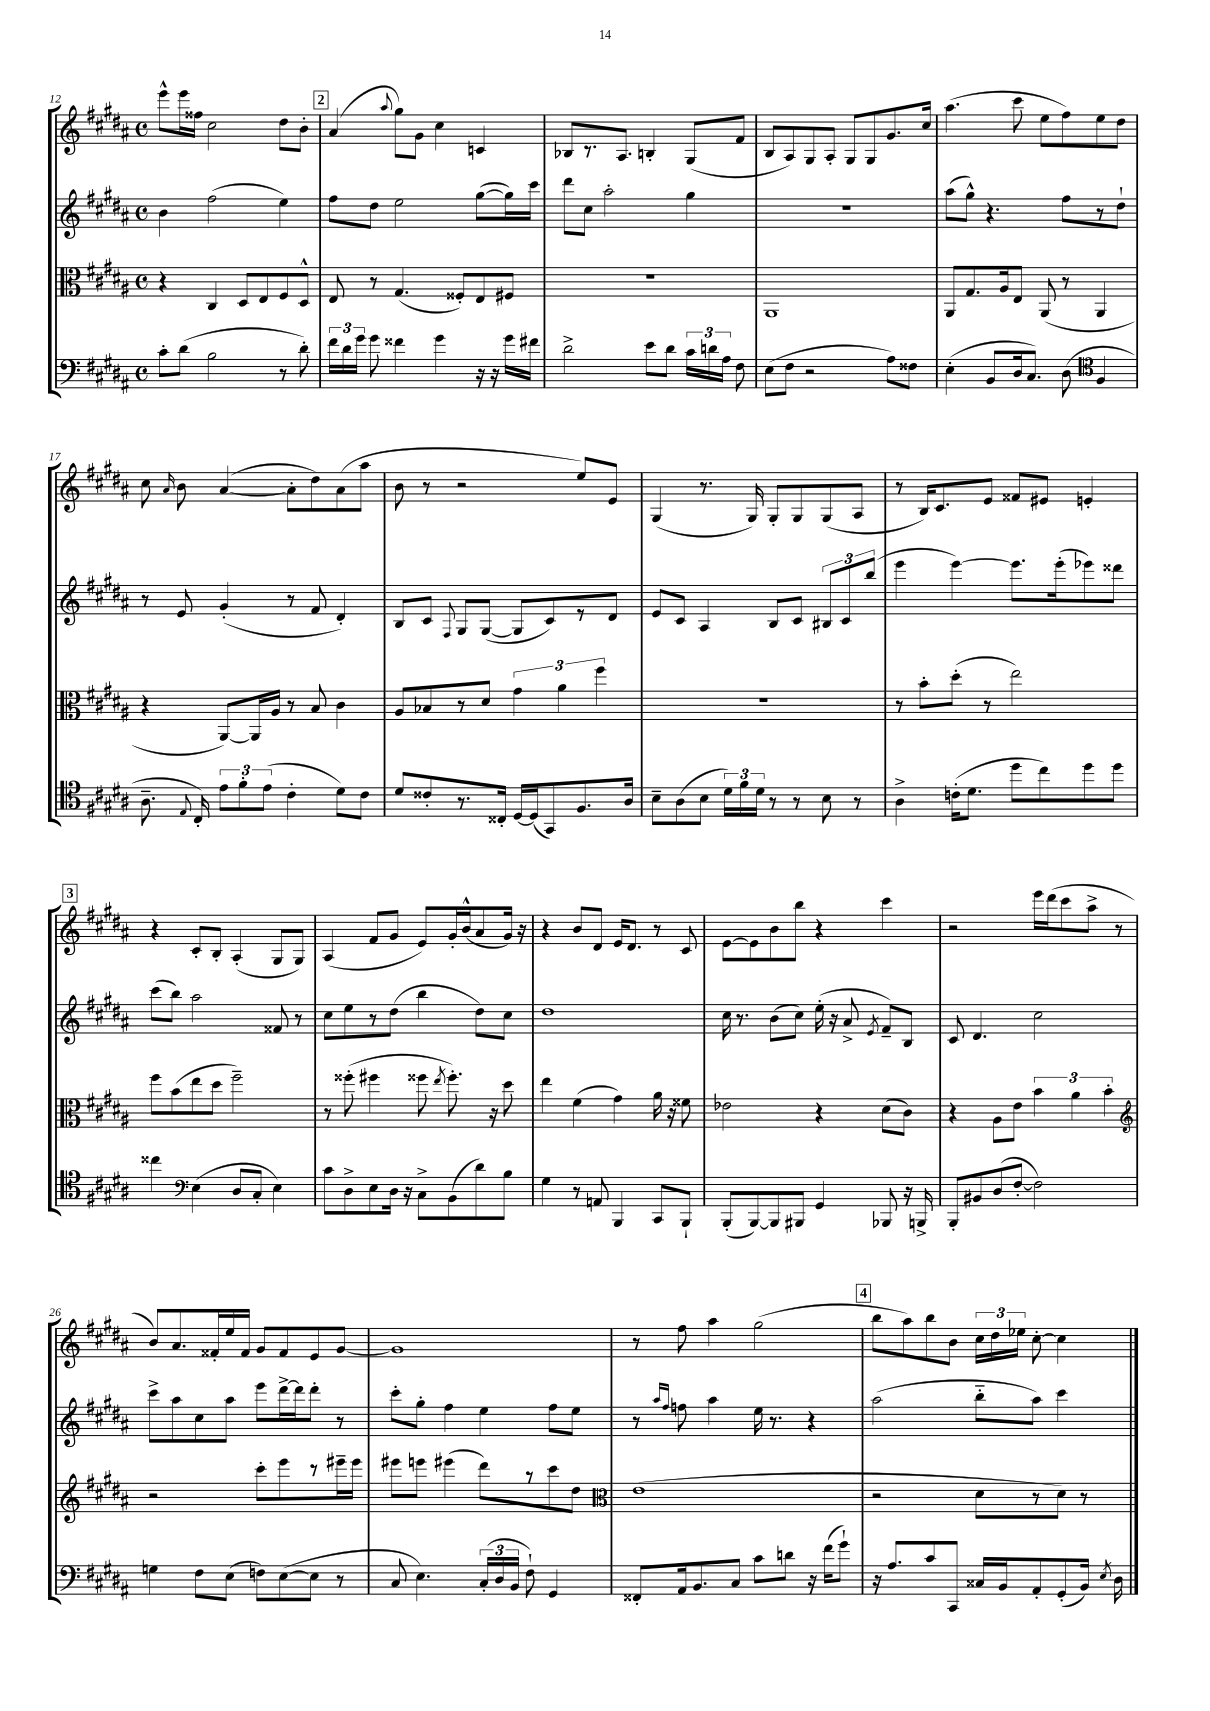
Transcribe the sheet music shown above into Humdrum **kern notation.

**kern	**kern	**kern	**kern
*part4	*part3	*part2	*part1
*staff4	*staff3	*staff2	*staff1
*clefF4	*clefC3	*clefG2	*clefG2
*k[f#c#g#d#a#]	*k[f#c#g#d#a#]	*k[f#c#g#d#a#]	*k[f#c#g#d#a#]
*M4/4	*M4/4	*M4/4	*M4/4
*met(c)	*met(c)	*met(c)	*met(c)
=12	=12	=12	=12
8c#'\L	4r	4b\	8eee^^\L
(8d#\J	.	.	16eee\L
.	.	.	16ff##X\JJ
2B\	4C#/	(2ff#\	2cc#\
.	8D#/L	.	.
.	8E/	.	.
8r	8F#/	4ee\)	8dd#\L
8d#'\)	8D#^^/J	.	8b'\J
!!LO:REH:place=s1:t=2
=13	=13	=13	=13
24f#\LL	8E/	8ff#\L	(4a#/
24d#\	.	.	.
24g#\JJ	.	.	.
8g#\	8r	8dd#\J	.
.	.	.	8qqaa#/
4f##X\	(4.G#/	2ee\	8gg#\L)
.	.	.	8g#\J
4g#\	.	.	4cc#\
.	8F##X'/L)	.	.
16r	8E/	([8gg#\L	4cn/
16r	.	.	.
16g#\LL	8F#X/J	16gg#\L])	.
16f#X\JJ	.	16ccc#\JJ	.
=14	=14	=14	=14
2d#^\	1r	8ddd#\L	8B-X/L
.	.	8cc#\J	8.r
.	.	2aa#'\	.
.	.	.	8.A#/J
8e\L	.	.	4Bn'/
8d#\J	.	.	.
24c#\LL	.	4gg#\	(8G#/L
24dn\	.	.	.
24A#\JJ	.	.	.
8F#\	.	.	8f#/J
=15	=15	=15	=15
(8E\L	1AA#	1r	8B/L
8F#\J	.	.	8A#/)
2r	.	.	8G#/
.	.	.	8A#'/J
.	.	.	8G#/L
.	.	.	8G#/
8A#\L)	.	.	8.g#/
8F##X\J	.	.	.
.	.	.	16cc#/Jk
=16	=16	=16	=16
(4E'\	8AA#/L	(8aa#\L	(4.aa#\
.	8.G#/	8gg#^^\J)	.
8BB/L	.	4.r	.
.	16A#/k	.	.
16D#/k	8E/J	.	8ccc#\
8.C#/J)	.	.	.
.	(8AA#/	.	8ee\L
(8D#\	8r	8ff#\L	8ff#\)
*clefC4	*	*	*
4F#/	4AA#/	8r	8ee\
.	.	8dd#`\J	8dd#\J
!!LO:LB:g=z
=17	=17	=17	=17
8.A#~\	4r	8r	8cc#\
.	.	.	16qqa#/
.	.	8e/	8b\
8qqE/	.	.	.
16C#'/)	.	.	.
12e\L	[8AA#/L)	(4g#'/	([4a#/
12f#'\	.	.	.
.	16AA#/L]	.	.
(12e\J	.	.	.
.	16A#/JJ	.	.
4c#'\	8r	8r	8a#'\L]
.	8B/	8f#/	8dd#\)
8d#\L)	4c#\	4d#'/)	(8a#\
8c#\J	.	.	8aa#\J
=18	=18	=18	=18
8d#/L	8A#/L	8B/L	8b\
8c##X'/	8B-X/	8c#/J	8r
.	.	8qqF#/	.
8.r	8r	8G#/L	2r
.	8d#/J	([8G#/J	.
16C##X'/Jk	.	.	.
[16D#/LL	6g#\	8G#/L]	.
(16D#/J]	.	.	.
8GG#/)	.	8c#/)	.
.	6a#\	.	.
8.F#/	.	8r	8ee/L)
.	6ff#\	.	.
.	.	8d#/J	8e/J
16A#/Jk	.	.	.
=19	=19	=19	=19
8B~\L	1r	8e/L	(4G#/
(8A#\	.	8c#/J	.
8B\J	.	4A#/	8.r
24d#\LL)	.	.	.
24f#\	.	.	.
.	.	.	16G#/)
24d#\JJ	.	.	.
8r	.	8B/L	8G#'/L
8r	.	8c#/J	8G#/
8B\	.	12B#X/L	(8G#/
.	.	12c#/	.
8r	.	.	8A#/J
.	.	(12bb/J	.
=20	=20	=20	=20
4A#^\	8r	4eee\	8r
.	8b'\L	.	16B/KL)
.	.	.	8.c#/
(16cn'\KL	(8dd#'\J	[4eee\)	.
8.d#\J	.	.	.
.	8r	.	8e/J
8dd#\L	2ee\)	8.eee\L]	8f##X/L
8cc#\)	.	.	8e#X/J
.	.	(16eee'\k	.
8dd#\	.	8eee-X\)	4en'/
8dd#\J	.	8ddd##X\J	.
!!LO:LB:g=z
!!LO:REH:place=s1:t=3
=21	=21	=21	=21
4cc##X\	8ff#\L	(8ccc#\L	4r
.	(8b\	8bb\J)	.
*clefF4	*	*	*
(4E\	8ee\	2aa#\	8c#'/L
.	8dd#\J	.	8B'/J
8D#/L	2ff#~\)	.	(4A#'/
8C#'/J	.	.	.
4E\)	.	8f##X/	8G#/L
.	.	8r	8G#/J)
=22	=22	=22	=22
8c#\L	8r	8cc#\L	(4A#/
8D#^\	(8ff##X'\	8ee\	.
8E\	4ff#X\	8r	8f#/L
16D#\Jk	.	(8dd#\J	8g#/J
16r	.	.	.
8C#^\L	8ff##X\	4bb\	8e/L)
.	8qee/	.	.
(8BB\	8.ff##'\)	.	16g#'/L
.	.	.	(16b^^/J
8d#\)	.	8dd#\L)	8a#/
.	16r	.	.
8B\J	8dd#\	8cc#\J	16g#/Jk)
.	.	.	16r
=23	=23	=23	=23
4G#\	4ee\	1dd#	4r
8r	(4f#\	.	8b/L
8AAn/	.	.	8d#/J
4BBB/	4g#\)	.	16e/KL
.	.	.	8.d#/J
8CC#/L	16a#\	.	8r
.	16r	.	.
8BBB`/J	8f##X\	.	8c#/
=24	=24	=24	=24
(8BBB'/L	2e-X\	16cc#\	[8e\L
.	.	8.r	.
[8BBB/)	.	.	8e\]
8BBB/]	.	(8b\L	8b\
8BBB#X/J	.	8cc#\J)	8bb\J
4GG#/	4r	(16ee'\	4r
.	.	16r	.
.	.	8a#^/	.
.	.	8qe/	.
8BBB-X/	(8d#\L	8f#~/L)	4ccc#\
16r	8c#\J)	8B/J	.
16BBBn^/	.	.	.
=25	=25	=25	=25
8BBB'/L	4r	8c#/	2r
8BB#X/	.	4.d#/	.
(8D#/	8A#\L	.	.
[8F#'/J	8e\J	.	.
2F#\])	6b\	2cc#\	16eee\LL
.	.	.	(16ddd#\J
.	.	.	8ccc#\
.	6a#\	.	.
.	.	.	8aa#^\J
.	6b'\	.	.
.	.	.	8r
!!LO:LB:g=z
=26	=26	=26	=26
*	*clefG2	*	*
4Gn\	2r	8ccc#^\L	8b/L)
.	.	8aa#\	8.a#/
8F#\L	.	8cc#\	.
.	.	.	16f##X'/L
(8E\J	.	8aa#\J	16ee/
.	.	.	16f##/JJ
8Fn\L)	8ccc#'\L	8eee\L	8g#/L
([8E\	8eee\	[16ddd#^\L	8f##/
.	.	16ddd#\J]	.
8E\J]	8r	8ddd#'\J	8e/
8r	16eee#X~\L	8r	[8g#/J
.	16eee#\JJ	.	.
=27	=27	=27	=27
8C#/	8eee#X\L	8ccc#'\L	1g#]
4.E\)	8eeen\J	8gg#'\J	.
.	(4eee#X\	4ff#\	.
(24C#'/LL	8ddd#\L)	4ee\	.
24D#/	.	.	.
24BB/JJ	.	.	.
8F#`\)	8r	.	.
4GG#/	8ccc#\	8ff#\L	.
.	8dd#\J	8ee\J	.
=28	=28	=28	=28
*	*clefC3	*	*
8FF##X'/L	(1e	8r	8r
.	.	16qqaa#/LL	.
.	.	16qqff#/JJ	.
16AA#/k	.	8ffn\	8ff#\
8.BB/	.	.	.
.	.	4aa#\	4aa#\
8C#/J	.	.	.
8c#\L	.	16ee\	(2gg#\
.	.	8.r	.
8dn\J	.	.	.
16r	.	4r	.
(16f#\KL	.	.	.
8g#`\J)	.	.	.
!!LO:REH:place=s1:t=4
=29	=29	=29	=29
16r	2r	(2aa#\	8bb\L
8.A#/L	.	.	.
.	.	.	8aa#\)
8c#/	.	.	8bb\
8CC#/J	.	.	8b\J
16C##X/LL	8d#\L	8bb\L	24cc#\LL
.	.	.	24dd#\
16BB/J	.	.	.
.	.	.	24ee-X\JJ
8AA#'/	8r	8aa#\J)	[8cc#'\
(8GG#'/	8d#\J)	4ccc#\	4cc#\]
16BB/Jk)	8r	.	.
8qE/	.	.	.
16D#\	.	.	.
==	==	==	==
*-	*-	*-	*-
